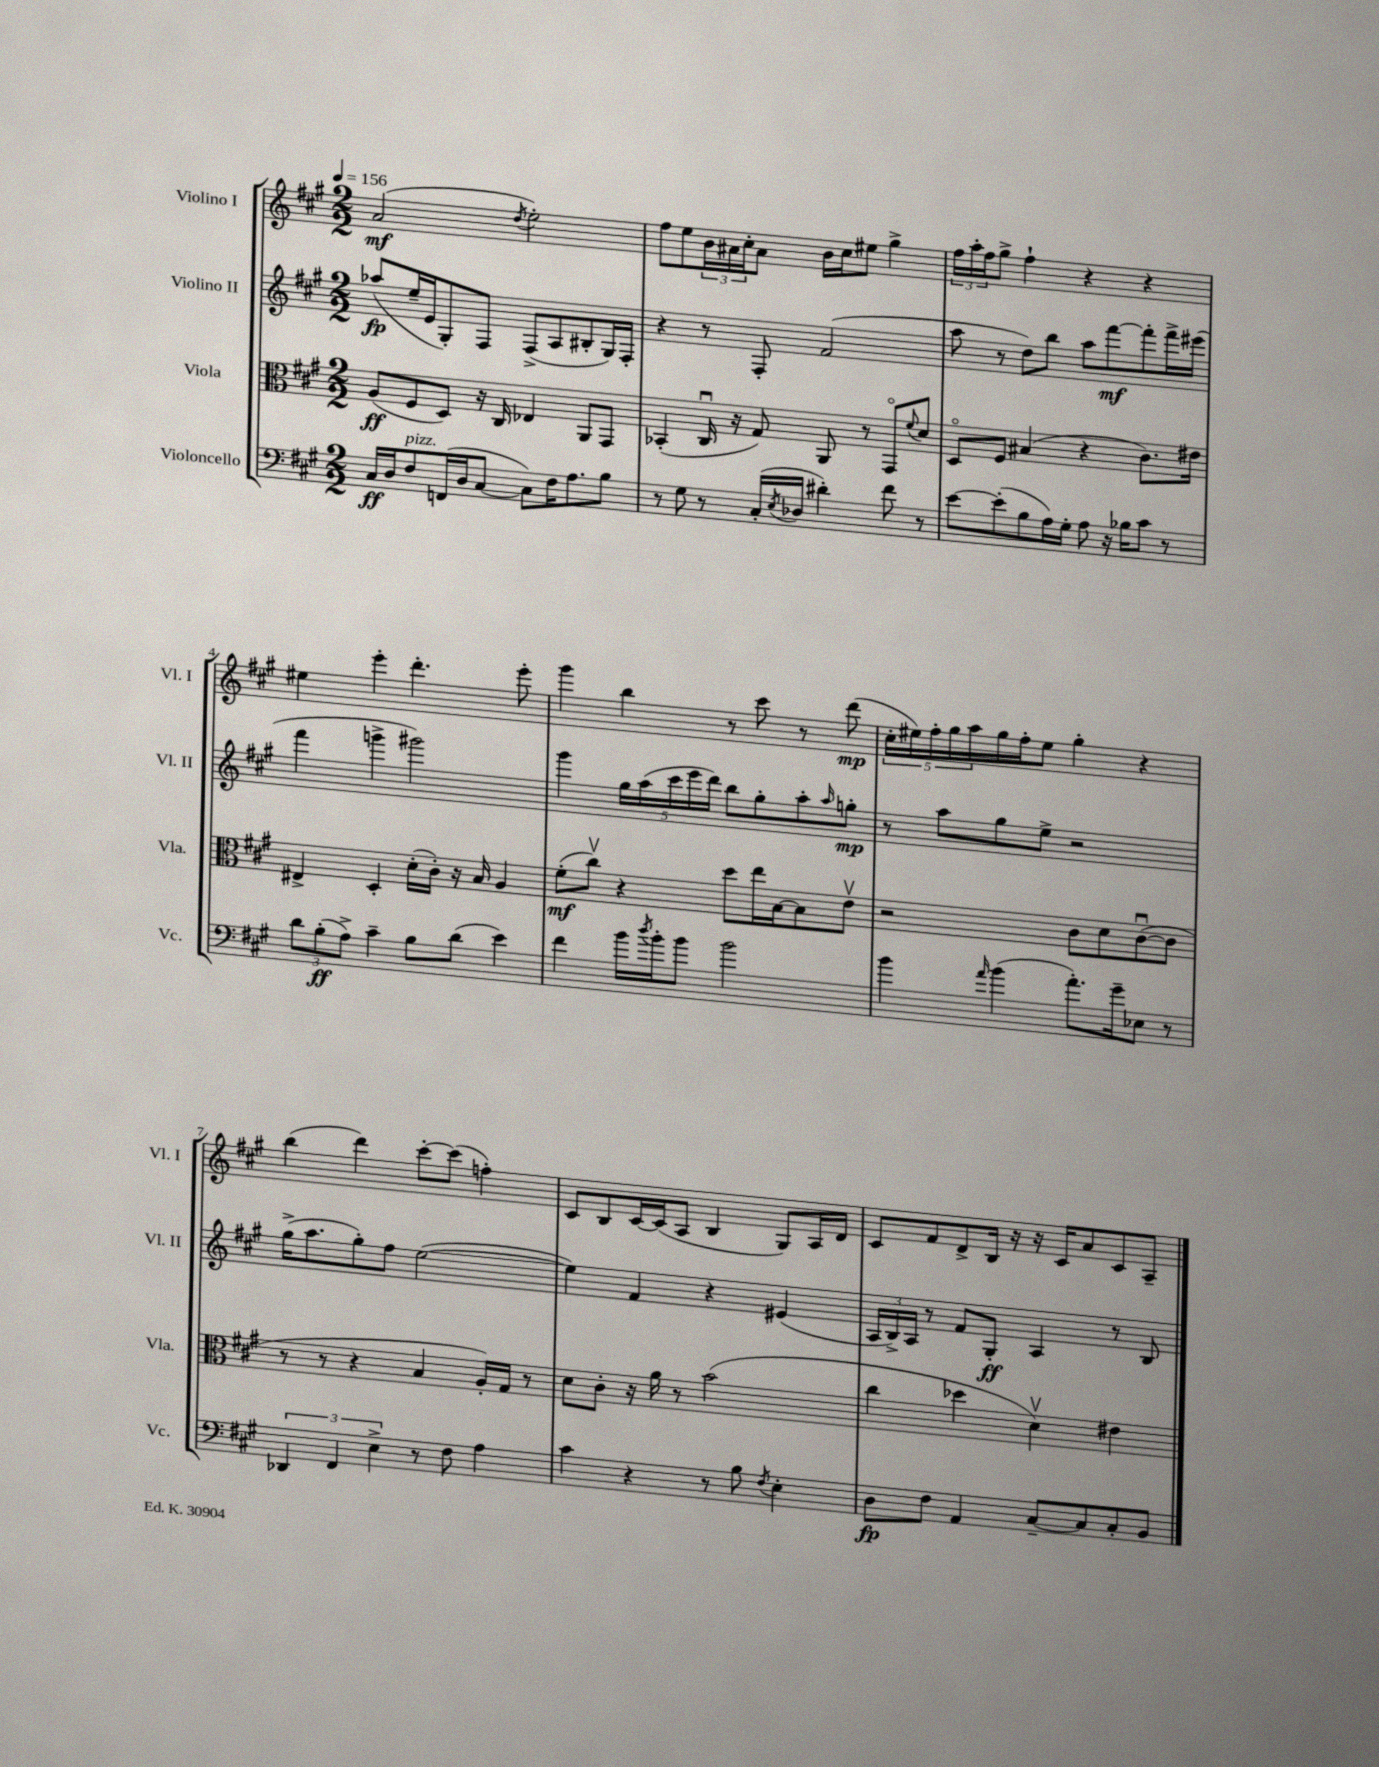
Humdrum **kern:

**kern	**dynam	**kern	**dynam	**kern	**dynam	**kern	**dynam
*part4	*part4	*part3	*part3	*part2	*part2	*part1	*part1
*staff4	*staff4	*staff3	*staff3	*staff2	*staff2	*staff1	*staff1
*I"Violoncello	*	*I"Viola	*	*I"Violino II	*	*I"Violino I	*
*I'Vc.	*	*I'Vla.	*	*I'Vl. II	*	*I'Vl. I	*
*clefF4	*	*clefC3	*	*clefG2	*	*clefG2	*
*k[f#c#g#]	*	*k[f#c#g#]	*	*k[f#c#g#]	*	*k[f#c#g#]	*
*M2/2	*	*M2/2	*	*M2/2	*	*M2/2	*
*MM156	*	*MM156	*	*MM156	*	*MM156	*
=1	=1	=1	=1	=1	=1	=1	=1
16C#/LL	ff	(8A/L	ff	(8aa-X/L	fp	(2a/	mf
16D/J	.	.	.	.	.	.	.
!LO:TX:a:i:t=pizz.	!	!	!	!	!	!	!
8F#/	.	8F#/	.	16ee~/L	.	.	.
.	.	.	.	16e/J	.	.	.
(16FFn/L	.	8D/J)	.	8G#'/)	.	.	.
16D/J	.	.	.	.	.	.	.
[8C#/J	.	16r	.	8F#/J	.	.	.
.	.	16C#/	.	.	.	.	.
.	.	.	.	.	.	8qdd/	.
8C#\L])	.	4E-X/	.	(8F#^/L	.	2ee'\)	.
16F#\K	.	.	.	8A/	.	.	.
8.A\	.	.	.	.	.	.	.
.	.	8AA/L	.	8B#X'/	.	.	.
8B\J	.	8GG#/J	.	16G#/L)	.	.	.
.	.	.	.	16F#'/JJ	.	.	.
=2	=2	=2	=2	=2	=2	=2	=2
8r	.	(4BB-X'/	.	4r	.	8ff#\L	.
8G#\	.	.	.	.	.	8ee\	.
8r	.	16C#u/	.	8r	.	24b\L	.
.	.	.	.	.	.	24a#X\	.
.	.	16r	.	.	.	.	.
.	.	.	.	.	.	24cc#'\J	.
(16C#'/LL	.	8G#/)	.	8F#'/	.	8a#\J	.
8qE/	.	.	.	.	.	.	.
16D-X/JJ	.	.	.	.	.	.	.
4d#X'\)	.	8AA/	.	(2f#/	.	16b\LL	.
.	.	.	.	.	.	16cc#\J	.
.	.	8r	.	.	.	8ee#X\J	.
8f#\	.	8GG#/L	.	.	.	4gg#^\	.
.	.	8qqf#/	.	.	.	.	.
8r	.	8d/J	.	.	.	.	.
=3	=3	=3	=3	=3	=3	=3	=3
[8e\L	.	8D/L	.	8aa\	.	24ff#\LL	.
.	.	.	.	.	.	24aa'\	.
.	.	.	.	.	.	24ff#\J	.
(8e'\]	.	8F#/J	.	8r	.	8gg#^\J	.
8B\	.	(4B#X/	.	8dd\L)	.	4ff#`\	.
16A\L)	.	.	.	8bb\J	.	.	.
16G#'\JJ	.	.	.	.	.	.	.
8A\	.	4r	.	8aa\L	.	4r	.
16r	.	.	.	[8fff#\	mf	.	.
16B-X\KL	.	.	.	.	.	.	.
8c#\J	.	8.c#\L)	.	8fff#'\]	.	4r	.
8r	.	.	.	16fff#^\L	.	.	.
.	.	16e#X\Jk	.	(16eee#X\JJ	.	.	.
!!LO:LB:g=z
=4	=4	=4	=4	=4	=4	=4	=4
12d\L	.	4E#X^/	.	4fff#\	.	4ee#X\	.
(12B'\	ff	.	.	.	.	.	.
12A^\J)	.	.	.	.	.	.	.
4c#~\	.	4D'/	.	4gggn^\	.	4eee'\	.
8B\L	.	(16d'\LL	.	2ggg#X\)	.	4.ddd'\	.
.	.	16c#'\JJ)	.	.	.	.	.
(8d\J	.	16r	.	.	.	.	.
.	.	16B/	.	.	.	.	.
4e\)	.	4A/	.	.	.	.	.
.	.	.	.	.	.	8eee'\	.
=5	=5	=5	=5	=5	=5	=5	=5
4f#\	.	(8f#'\L	mf	4ggg#\	.	4ggg#\	.
.	.	8cc#v\J)	.	.	.	.	.
16b\LL	.	4r	.	20gg#\LL	.	4bb\	.
.	.	.	.	(20aa\	.	.	.
8qdd/	.	.	.	.	.	.	.
16b'\J	.	.	.	.	.	.	.
.	.	.	.	20ccc#\	.	.	.
8b\J	.	.	.	.	.	.	.
.	.	.	.	20eee\	.	.	.
.	.	.	.	20ddd\JJ)	.	.	.
2b\	.	8dd\L	.	8bb\L	.	8r	.
.	.	16ee\L	.	8gg#'\	.	8ccc#\	.
.	.	[16B\J	.	.	.	.	.
.	.	8B\]	.	8aa'\	.	8r	.
.	.	.	.	16qqaa/	.	.	.
.	.	8ev\J	.	8ggn'\J	mp	(8ddd\	mp
=6	=6	=6	=6	=6	=6	=6	=6
4b\	.	2r	.	8r	.	20cc#'\LL	.
.	.	.	.	.	.	20ee#X\)	.
.	.	.	.	.	.	20ff#'\	.
.	.	.	.	8aa\L	.	.	.
.	.	.	.	.	.	20gg#\	.
.	.	.	.	.	.	20aa\	.
16qqa/	.	.	.	.	.	.	.
(4b\	.	.	.	8gg#\	.	16gg#\	.
.	.	.	.	.	.	16ff#'\J	.
.	.	.	.	8ee^\J	.	8ee#\J	.
8.a'\L)	.	8c#\L	.	2r	.	4gg#'\	.
.	.	8d\	.	.	.	.	.
16g#~\k	.	.	.	.	.	.	.
8E-X\J	.	([8c#u\	.	.	.	4r	.
8r	.	8c#\J]	.	.	.	.	.
!!LO:LB:g=z
=7	=7	=7	=7	=7	=7	=7	=7
6DD-X/	.	8r	.	(16gg#^\KL	.	(4bb\	.
.	.	.	.	8.aa\	.	.	.
.	.	8r	.	.	.	.	.
6FF#/	.	.	.	.	.	.	.
.	.	4r	.	8gg#'\)	.	4ddd\)	.
6E^\	.	.	.	.	.	.	.
.	.	.	.	8ff#\J	.	.	.
8r	.	4B/	.	([2ee\	.	[8ccc#'\L	.
8F#\	.	.	.	.	.	(8ccc#\J]	.
4A\	.	16A'/LL)	.	.	.	4ffn'\)	.
.	.	16G#/JJ	.	.	.	.	.
.	.	8r	.	.	.	.	.
=8	=8	=8	=8	=8	=8	=8	=8
4c#\	.	8d\L	.	4ee\])	.	8c#/L	.
.	.	8c#'\J	.	.	.	8B/	.
4r	.	16r	.	4f#/	.	[16c#/L	.
.	.	16a\	.	.	.	(16c#/J]	.
.	.	8r	.	.	.	8A/J	.
8r	.	(2b\	.	4r	.	4B/	.
8B\	.	.	.	.	.	.	.
8qF#/	.	.	.	.	.	.	.
4E'\	.	.	.	(4e#X/	.	8G#/L)	.
.	.	.	.	.	.	16A/L	.
.	.	.	.	.	.	16d/JJ	.
=9	=9	=9	=9	=9	=9	=9	=9
8D\L	fp	4cc#\	.	24A/LL	.	8c#/L	.
.	.	.	.	24B^/)	.	.	.
.	.	.	.	24A/JJ	.	.	.
8F#\J	.	.	.	8r	.	8f#/	.
4AA/	.	4dd-X\	.	8f#/L	.	8d^/	.
.	.	.	.	8G#'/J	ff	16B/Jk	.
.	.	.	.	.	.	16r	.
[8C#~/L	.	4dv\)	.	4A/	.	16r	.
.	.	.	.	.	.	16c#/KL	.
8C#/]	.	.	.	.	.	8a/	.
8C#'/	.	4e#X\	.	8r	.	8c#/	.
8BB/J	.	.	.	8B/	.	8A~/J	.
==	==	==	==	==	==	==	==
*-	*-	*-	*-	*-	*-	*-	*-
